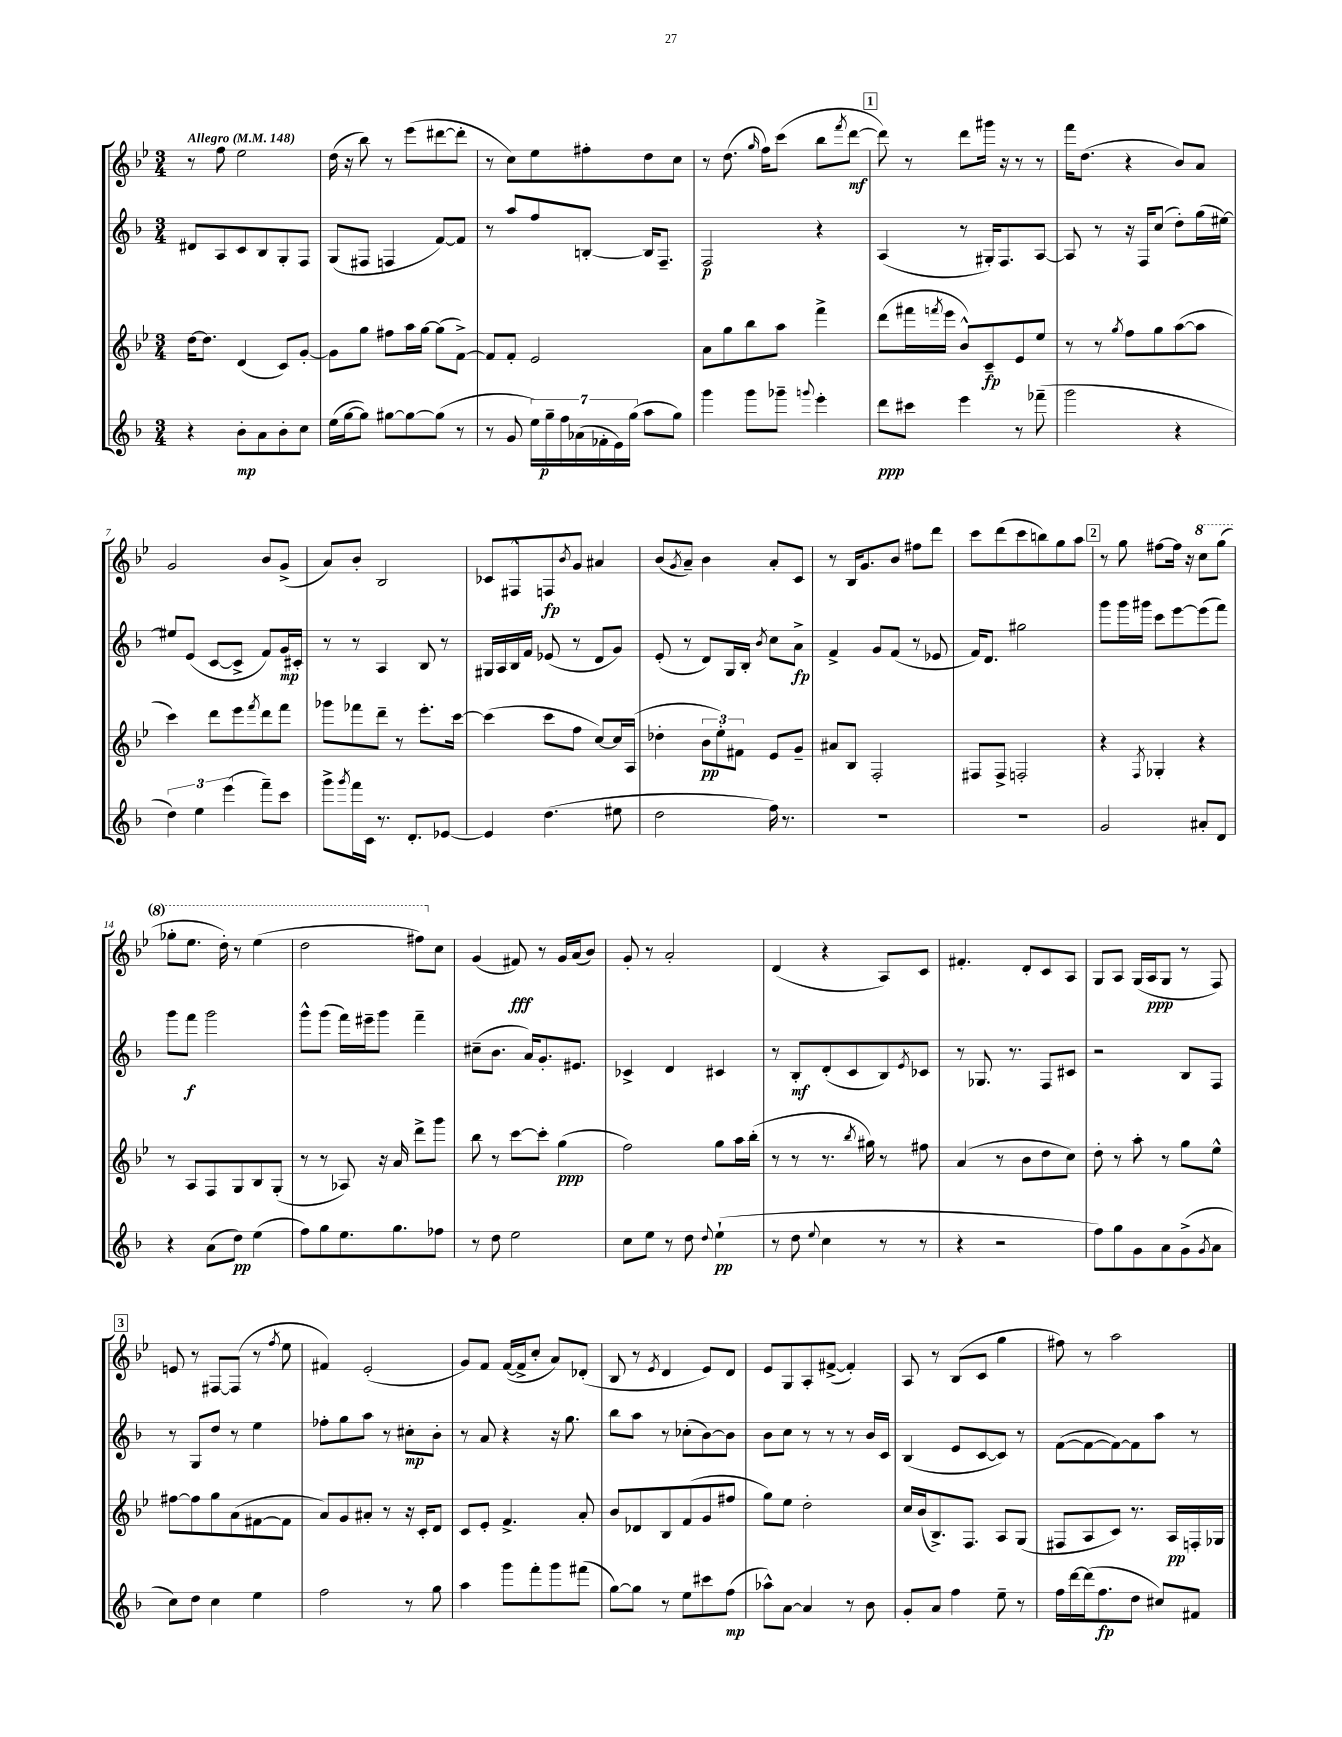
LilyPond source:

<<
\new StaffGroup <<
\new Staff = "s0" {
    \clef treble \key bes \major \numericTimeSignature \time 3/4 \tempo "Allegro" 4 = 148
    r8 f''8 ees''2 |
    d''16( r16 bes''8) r8 ees'''8( dis'''8~ dis'''8-. |
    r8 c''8) ees''8 fis''8-. d''8 c''8 |
    r8 d''8.( \grace { g''16 } f''16) c'''8( bes''8 \acciaccatura { f'''8 } d'''8~\mf |
    \mark \markup { \box "1" } d'''8) r8 d'''8 gis'''16 r16 r8 r8 |
    f'''16 d''8.( r4 bes'8) a'8 |
    g'2 bes'8 g'8->( |
    a'8) bes'8-. bes2 |
    ces'8 fis8-^ f8\fp \acciaccatura { bes'8 } g'8 ais'4 |
    bes'8( \acciaccatura { g'8 } a'8--) bes'4 a'8-. c'8 |
    r8 bes16 g'8. bes'8 fis''8 d'''8 |
    c'''8 d'''8( c'''8 b''8) g''8 a''8 |
    \mark \markup { \box "2" } r8 g''8 fis''8~ fis''16 r16 \ottava #1 c'''8 g'''8( |
    ges'''8-. ees'''8. d'''16-.) r8 ees'''4( |
    d'''2 fis'''8) \ottava #0 c''8 |
    g'4( fis'8\fff) r8 g'16 a'16( bes'8) |
    g'8-. r8 a'2-. |
    d'4( r4 a8) c'8 |
    fis'4.-. d'8-. c'8 a8 |
    g8 a8 g16( a16\ppp g8 r8 f8) |
    \mark \markup { \box "3" } e'8 r8 fis8~ fis8( r8 \acciaccatura { f''8 } ees''8 |
    fis'4) ees'2-.( |
    g'8) f'8 f'16~( f'16-> c''8-. a'8) des'8-.( |
    bes8 r8 \acciaccatura { ees'8 } d'4 ees'8) d'8 |
    ees'8 g8 a8-. fis'8~->( fis'4-.) |
    a8 r8 bes8( c'8 g''4 |
    fis''8) r8 a''2 \bar "|." |
}
\new Staff = "s1" {
    \clef treble \key f \major \numericTimeSignature \time 3/4
    dis'8 a8 c'8 bes8 g8-. f8 |
    g8( fis8 f4 f'8~) f'8 |
    r8 a''8 f''8 b8~-. b16 f8.-- |
    f2\p r4 |
    \mark \markup { \box "1" } a4( r8 gis16-.) f8. a8~ |
    a8 r8 r16 f16 c''8( d''8-.) g''16( eis''16~) |
    eis''8 e'8( c'8~ c'8-> f'8) g'16\mp cis'16-. |
    r8 r8 a4 bes8 r8 |
    gis16 a16 bes16 f'16 ees'8( r8 d'8 g'8) |
    e'8-.( r8 d'8) g16 bes16-. \acciaccatura { bes'8 } c''8 a'8->\fp |
    f'4-> g'8 f'8( r8 ees'8 |
    f'16) d'8. gis''2 |
    \mark \markup { \box "2" } g'''8 g'''16 gis'''16 c'''8 e'''8~ e'''8( f'''8) |
    g'''8 f'''8\f g'''2 |
    g'''8-^ g'''8( f'''16) eis'''16-- g'''8 f'''4-- |
    cis''8--( bes'8. a'16) g'8.-. eis'8. |
    ces'4-> d'4 cis'4 |
    r8 bes8-.\mf d'8-.( c'8 bes8) \acciaccatura { e'8 } ces'8 |
    r8 ges8. r8. f8 cis'8 |
    r2 bes8 f8 |
    \mark \markup { \box "3" } r8 g8 d''8 r8 e''4 |
    fes''8-. g''8 a''8 r8 cis''8-.\mp bes'8-. |
    r8 a'8 r4 r16 g''8. |
    bes''8 a''8 r8 ces''8-.( bes'8~) bes'8 |
    bes'8 c''8 r8 r8 r8 bes'16 c'16 |
    bes4( e'8 c'8~ c'8) r8 |
    f'8~( f'8~ f'8~) f'8 a''8 r8 \bar "|." |
}
\new Staff = "s2" {
    \clef treble \key bes \major \numericTimeSignature \time 3/4
    d''16~ d''8. d'4( c'8) g'8~-. |
    g'8 g''8 fis''8 a''16 g''16~ g''8( f'8~->) |
    f'8 f'8-. ees'2 |
    a'8 g''8 bes''8 a''8 f'''4-> |
    \mark \markup { \box "1" } d'''8( fis'''16 \acciaccatura { f'''8 } ees'''16 bes'8-^) c'8--\fp ees'8 ees''8 |
    r8 r8 \acciaccatura { g''8 } f''8 g''8 a''8~( a''8 |
    c'''4) d'''8 ees'''8 \acciaccatura { f'''8 } d'''8 f'''8 |
    ges'''8 fes'''8 d'''8-- r8 ees'''8.-. c'''16~ |
    c'''4( c'''8 f''8 c''8~) c''16 a16( |
    des''4-. \tuplet 3/2 { bes'8\pp ees''8-.) fis'8 } ees'8 g'8-- |
    ais'8 bes8 f2-. |
    fis8 fis8-> f2-. |
    \mark \markup { \box "2" } r4 \acciaccatura { f8 } ges4-. r4 |
    r8 a8 f8 g8 bes8 g8-.( |
    r8 r8 aes8) r16 a'16 d'''8-> g'''8 |
    bes''8 r8 c'''8~ c'''8-. g''4\ppp( |
    f''2) g''8 a''16 bes''16-.( |
    r8 r8 r8. \acciaccatura { bes''8 } gis''16) r8 fis''8 |
    a'4( r8 bes'8 d''8 c''8) |
    d''8-. r8 a''8-. r8 g''8 ees''8-^ |
    \mark \markup { \box "3" } fis''8~ fis''8 g''8 a'8( fis'8~ fis'8 |
    a'8) g'8 ais'8-. r8 r16 c'16-. d'8 |
    c'8 ees'8-. f'4.-> a'8-. |
    bes'8 des'8 bes8 f'8( g'8 fis''8 |
    g''8) ees''8 d''2-. |
    c''16 bes'16( bes8.->) f8. a8 g8( |
    fis8 a8 c'8) r8. a16\pp f16-. ges16 \bar "|." |
}
\new Staff = "s3" {
    \clef treble \key f \major \numericTimeSignature \time 3/4
    r4 bes'8-.\mp a'8 bes'8-. c''8 |
    e''16( g''16~ g''8) gis''8~ gis''8~ gis''8( r8 |
    r8 g'8 \tuplet 7/4 { e''16) g''16--\p f''16 aes'16( fes'16-. e'16) g''16( } a''8 g''8) |
    g'''4 g'''8 ges'''8-- \appoggiatura { g'''8 } e'''4-. |
    \mark \markup { \box "1" } d'''8\ppp cis'''8 e'''4 r8 fes'''8--( |
    g'''2 r4 |
    \tuplet 3/2 { d''4) e''4 e'''4( } f'''8--) c'''8 |
    g'''8-> \acciaccatura { g'''8 } f'''16 c'16 r8. d'8.-. ees'8~ |
    ees'4 d''4.( eis''8 |
    d''2 f''16) r8. |
    R2. |
    R2. |
    \mark \markup { \box "2" } g'2 ais'8-. d'8 |
    r4 a'8( d''8\pp) e''4( |
    f''8) g''8 e''8. g''8. fes''8 |
    r8 d''8 e''2 |
    c''8 e''8 r8 d''8 \appoggiatura { d''8 } e''4-!\pp( |
    r8 d''8 \appoggiatura { e''8 } c''4 r8 r8 |
    r4 r2 |
    f''8) g''8 g'8 a'8 g'8->( \acciaccatura { g'8 } a'8 |
    \mark \markup { \box "3" } c''8) d''8 c''4 e''4 |
    f''2 r8 g''8 |
    a''4 g'''8 f'''8-. g'''8 fis'''8( |
    g''8~) g''8 r8 e''8 cis'''8 f''8\mp( |
    aes''8-^) a'8~ a'4 r8 bes'8 |
    g'8-. a'8 f''4 e''8-- r8 |
    f''16 d'''16~ d'''16( f''8.\fp d''8 cis''8) fis'8 \bar "|." |
}
>>
>>
